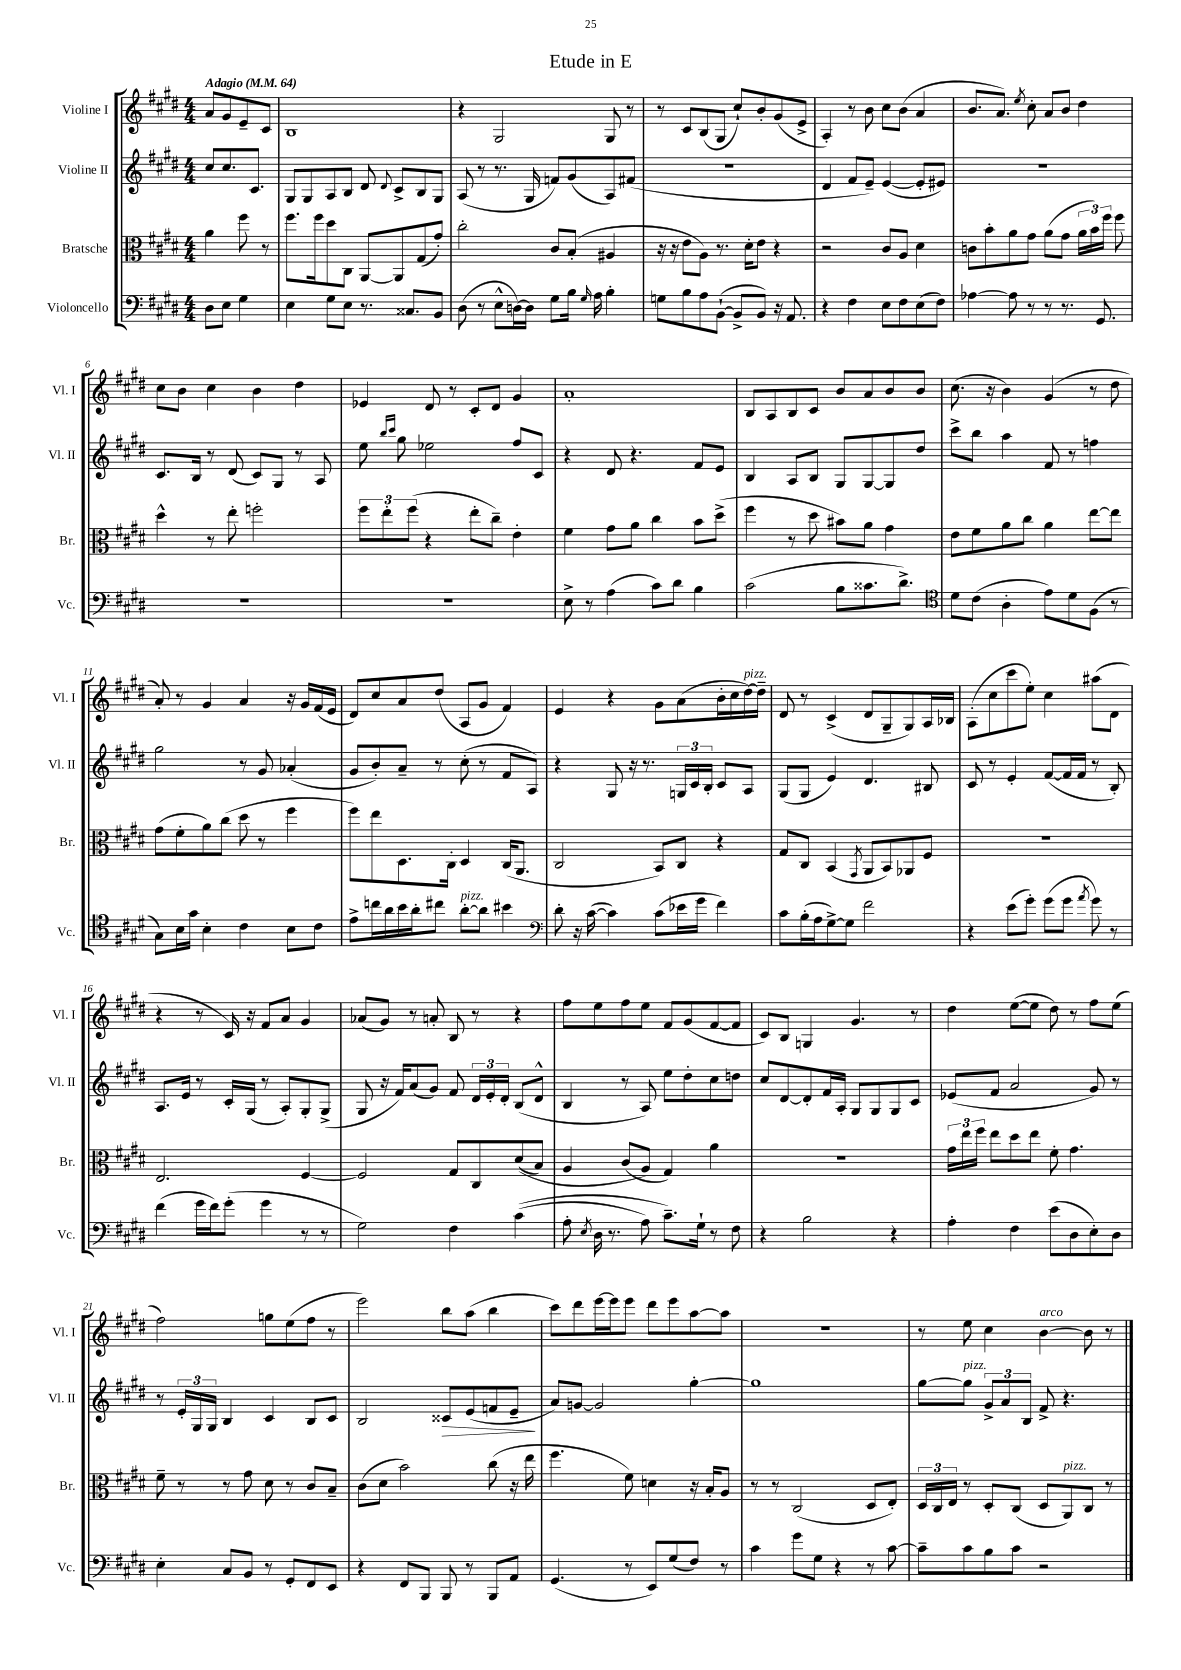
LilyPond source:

\header { title = "Etude in E" }
<<
\new StaffGroup <<
\new Staff = "s0" \with { instrumentName = "Violine I" shortInstrumentName = "Vl. I" } {
    \clef treble \key e \major \numericTimeSignature \time 4/4 \partial 2 \tempo "Adagio" 4 = 64
    \autoBeamOff a'8[ gis'8 e'8-- cis'8] |
    b1 |
    r4 gis2 gis8 r8 |
    r8 cis'8[ b8( gis8] cis''8[-!) b'8-. gis'8( e'8]-> |
    a4-.) r8 b'8 cis''8[ b'8]( a'4 |
    b'8.[ a'8.]) \acciaccatura { e''8 } cis''8-. a'8[ b'8] dis''4 |
    cis''8[ b'8] cis''4 b'4 dis''4 |
    ees'4 dis'8 r8 cis'8[-. dis'8] gis'4 |
    a'1-. |
    b8[ a8 b8 cis'8] b'8[ a'8 b'8 b'8] |
    cis''8.( r16 b'4) gis'4( r8 dis''8 |
    a'8-.) r8 gis'4 a'4 r16 gis'16[ fis'16( e'16] |
    dis'8[) cis''8 a'8 dis''8]( a8[ gis'8] fis'4) |
    e'4 r4 gis'8[ a'8( b'16-. cis''16 dis''16~^\markup { \italic "pizz." }) dis''16]-- |
    dis'8 r8 cis'4->( dis'8[ gis8-- gis8) a16 bes16] |
    a8[-.( cis''8 cis'''8 e''8]-.) cis''4 ais''8[( dis'8] |
    r4 r8 cis'16) r16 fis'8[ a'8] gis'4 |
    aes'8[( gis'8]) r8 a'8-. b8 r8 r4 |
    fis''8[ e''8 fis''8 e''8] fis'8[ gis'8( fis'8~ fis'8] |
    cis'8[) b8] g4 gis'4. r8 |
    dis''4 e''8[~( e''8] dis''8) r8 fis''8[ e''8]( |
    fis''2) g''8[ e''8( fis''8] r8 |
    e'''2) b''8[ a''8]( b''4 |
    cis'''8[) dis'''8 e'''16~ e'''16 e'''8] dis'''8[ e'''8 a''8~ a''8] |
    r1 |
    r8 e''8 cis''4 b'4~^\markup { \italic "arco" } b'8 r8 \bar "|." |
}
\new Staff = "s1" \with { instrumentName = "Violine II" shortInstrumentName = "Vl. II" } {
    \clef treble \key e \major \numericTimeSignature \time 4/4 \partial 2
    \autoBeamOff cis''8[ cis''8. cis'8.] |
    gis8[ gis8 a8 b8] dis'8 \appoggiatura { dis'8 } cis'8[-> b8 gis8] |
    a8( r8 r8. gis16 f'8[) gis'8( a8) fis'8]( |
    R1 |
    dis'4 fis'8[ e'8]--) e'4~( e'8[-. eis'8]) |
    r1 |
    cis'8.[ b16] r8 dis'8( cis'8[) gis8] r8 a8 |
    e''8 \grace { b''16[ cis'''16] } gis''8 ees''2 fis''8[ cis'8] |
    r4 dis'8 r4. fis'8[ e'8] |
    b4 a8[ b8] gis8[ gis8~ gis8 dis''8] |
    cis'''8[-> b''8] a''4 fis'8 r8 f''4 |
    gis''2 r8 gis'8 aes'4-.( |
    gis'8[ b'8-.) a'8]-- r8 cis''8-.( r8 fis'8[ a8]) |
    r4 gis8 r16 r8. \tuplet 3/2 { g16[ cis'16 b16]-. } cis'8[ a8] |
    gis8[( gis8] e'4) dis'4. bis8 |
    cis'8 r8 e'4-. fis'8[~( fis'16 fis'16] r8 b8-.) |
    a8.[ e'16] r8 cis'16[-. gis16]( r8 a8[-.) gis8-. gis8]->( |
    gis8 r16 fis'16[) a'8( gis'8]) fis'8 \tuplet 3/2 { dis'16[ e'16-. dis'16]-. } b8[( dis'8]-^ |
    b4 r8 a8) e''8[ dis''8-. cis''8 d''8] |
    cis''8[ dis'8~ dis'8-. fis'16 a16]-. gis8[ gis8 gis8 cis'8] |
    ees'8[( fis'8] a'2 gis'8) r8 |
    r8 \tuplet 3/2 { e'16[-. gis16 gis16] } b4 cis'4 b8[ cis'8] |
    b2 cisis'8[\> e'8( f'8 e'8]--\! |
    a'8[) g'8]~ g'2 gis''4~-. |
    gis''1 |
    gis''8[~ gis''8]^\markup { \italic "pizz." } \tuplet 3/2 { gis'8[-> a'8 b8] } fis'8-> r4. \bar "|." |
}
\new Staff = "s2" \with { instrumentName = "Bratsche" shortInstrumentName = "Br." } {
    \clef alto \key e \major \numericTimeSignature \time 4/4 \partial 2
    \autoBeamOff a'4 fis''8 r8 |
    fis''8.[ fis''16 dis''8 cis8] a,8[~ a,8 gis8( gis'8]-.) |
    cis''2-. cis'8[ b8]-.( ais4 |
    r16 r16 e'8[ a8]) r8. dis'16[-. e'8] r4 |
    r2 cis'8[ a8] dis'4 |
    c'8[ b'8-. a'8 gis'8] a'8[( gis'8] \tuplet 3/2 { a'16[ b'16) fis''16] } fis''8 |
    dis''4-^ r8 e''8-. f''2-. |
    \tuplet 3/2 { fis''8[ e''8-. fis''8]( } r4 e''8[-. cis''8]--) e'4-. |
    fis'4 gis'8[ a'8] cis''4 b'8[ dis''8]->( |
    fis''4 r8 dis''8 bis'8[) a'8] gis'4 |
    e'8[ fis'8 a'8 cis''8] a'4 e''8[~ e''8] |
    gis'8[( fis'8-. a'8) cis''8]( dis''8 r8 fis''4 |
    fis''8[) e''8 dis8. cis16]-. dis4 cis16[( a,8.] |
    cis2 b,8[) cis8] r4 |
    gis8[ cis8] b,4( \acciaccatura { gis,8 } a,8[ b,8) aes,8 fis8] |
    R1 |
    e2. fis4~ |
    fis2 gis8[ cis8 dis'8(\( b8]) |
    a4 cis'8[( a8]\) gis4) a'4 |
    R1 |
    \tuplet 3/2 { gis'16[ e''16 fis''16] } e''8[ dis''8 e''8] fis'8-. gis'4. |
    fis'8-- r8 r8 gis'8 dis'8 r8 cis'8[ b8]-- |
    cis'8[( dis'8] b'2) cis''8( r16 e''16 |
    fis''4. fis'8) d'4 r16 b16[-. a8] |
    r8 r8 cis2( dis8[ e8]-.) |
    \tuplet 3/2 { dis16[ cis16 e16] } r8 dis8[-. cis8]( dis8[ a,8^\markup { \italic "pizz." }) cis8] r8 \bar "|." |
}
\new Staff = "s3" \with { instrumentName = "Violoncello" shortInstrumentName = "Vc." } {
    \clef bass \key e \major \numericTimeSignature \time 4/4 \partial 2
    \autoBeamOff dis8[ e8] gis4 |
    e4 gis8[ e8] r8. cisis8.[ b,8] |
    dis8( r8 e8[-^ d16~) d16] gis8[ b16] \grace { gis16 } a16 b4-. |
    g8[ b8 a8 b,8]~-!( b,8[-> b,8]) r16 a,8. |
    r4 fis4 e8[ fis8 e8( fis8]) |
    aes4~ aes8 r8 r8 r8. gis,8. |
    R1 |
    R1 |
    e8-> r8 a4( cis'8[) dis'8] b4 |
    cis'2( b8[ cisis'8. dis'8.]->) |
    \clef tenor dis'8[ cis'8]( a4-. e'8[) dis'8 fis8]( r8 |
    gis8[) b16 gis'16] b4-. cis'4 b8[ cis'8] |
    e'8[-> c''16 a'16 b'16 a'16-. cis''8] a'8[~-.^\markup { \italic "pizz." } a'8] bis'4 |
    \clef bass dis'8-. r16 cis'16~( cis'4) cis'8[( ees'16 gis'16] fis'4) |
    cis'8[ b16-.( a16 gis8~->) gis8] fis'2 |
    r4 e'8[( gis'8]-.) gis'8[( gis'8] \acciaccatura { a'8 } gis'8) r8 |
    fis'4( gis'16[ fis'16) gis'8]-.( gis'4 r8 r8 |
    gis2) fis4 cis'4(\( |
    a8-. \acciaccatura { e8 } dis16 r8. a8) cis'8.[--\) gis16]-! r8 fis8 |
    r4 b2 r4 |
    a4-. fis4 e'8[( dis8 e8-.) dis8] |
    e4-. cis8[ b,8] r8 gis,8[-. fis,8 e,8] |
    r4 fis,8[ b,,8] b,,8 r8 b,,8[ a,8] |
    gis,4.( r8 e,8[) gis8( fis8]) r8 |
    cis'4 gis'8[ gis8] r4 r8 cis'8~ |
    cis'8[-- cis'8 b8 cis'8] r2 \bar "|." |
}
>>
>>
